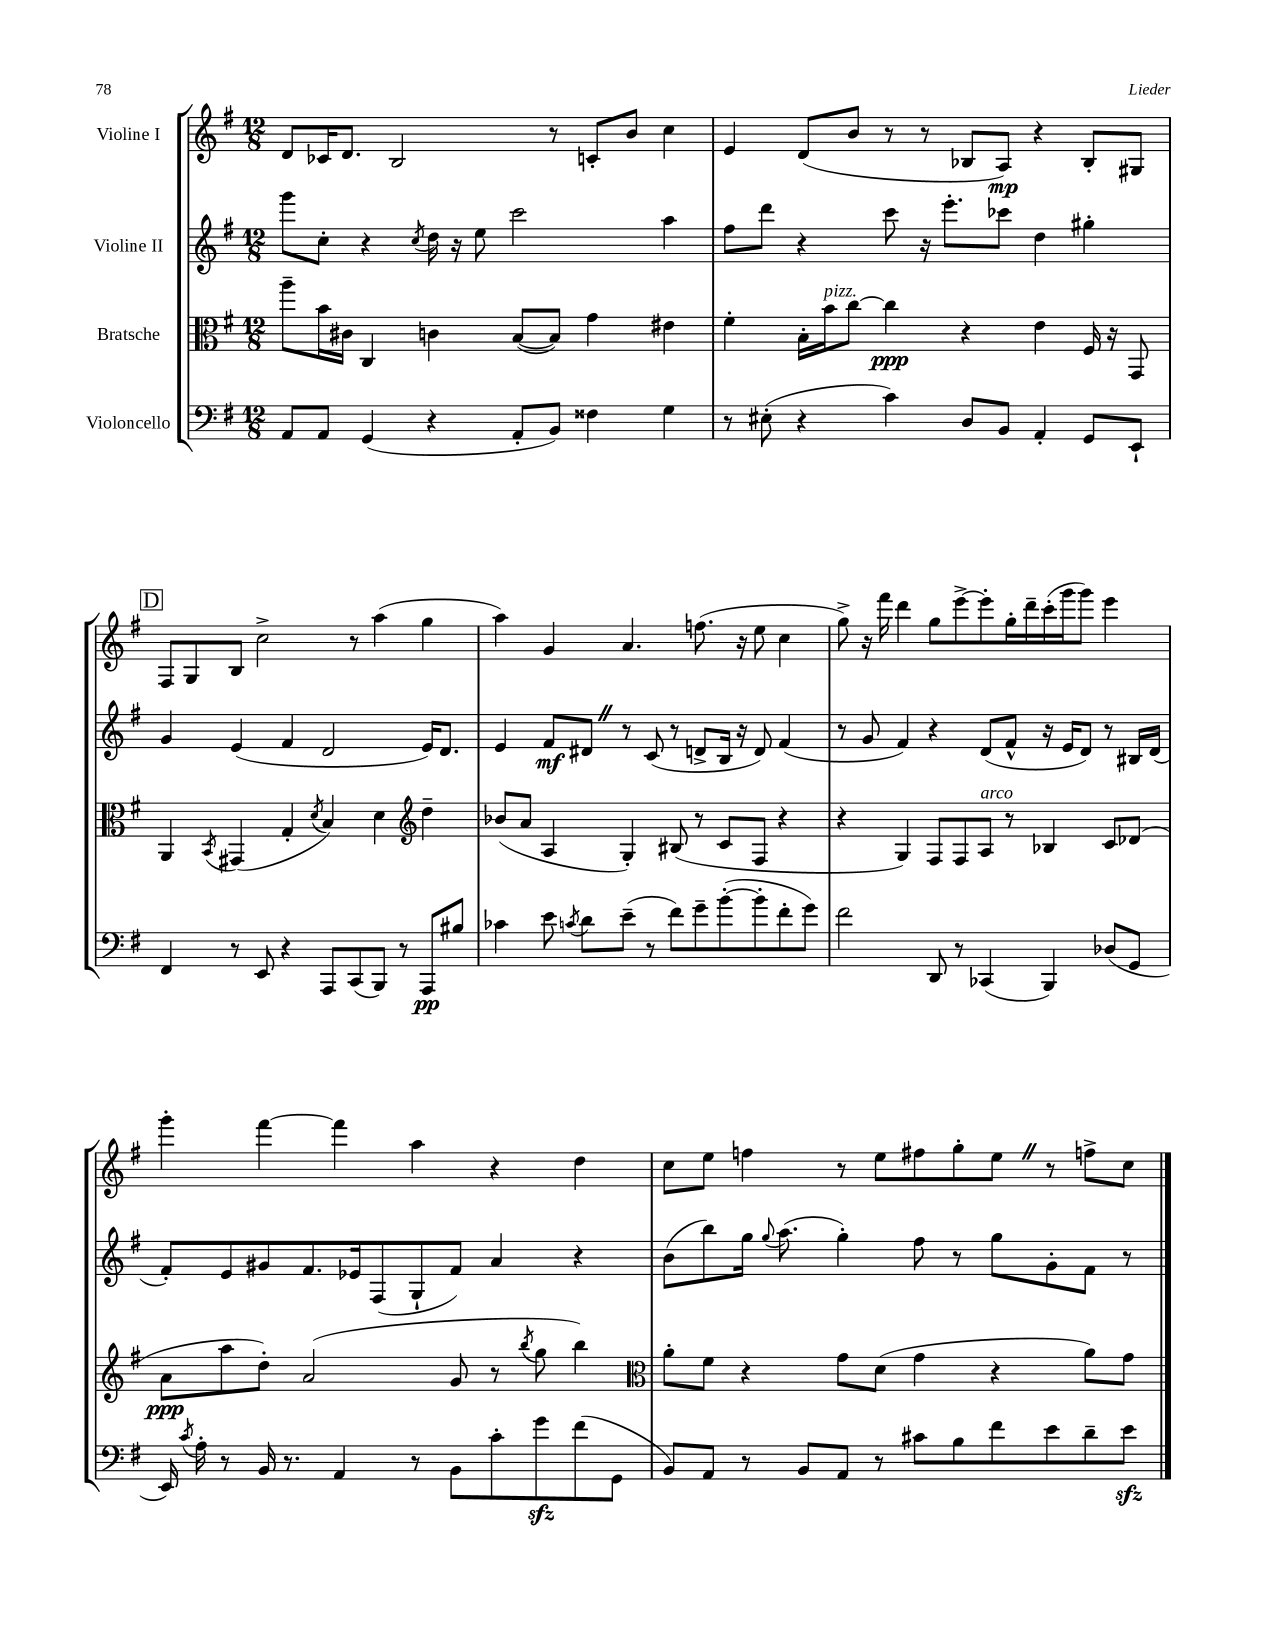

**kern	**dynam	**kern	**dynam	**kern	**dynam	**kern	**dynam
*part4	*part4	*part3	*part3	*part2	*part2	*part1	*part1
*staff4	*staff4	*staff3	*staff3	*staff2	*staff2	*staff1	*staff1
*I"Violoncello	*	*I"Bratsche	*	*I"Violine II	*	*I"Violine I	*
*clefF4	*	*clefC3	*	*clefG2	*	*clefG2	*
*k[f#]	*	*k[f#]	*	*k[f#]	*	*k[f#]	*
*M12/8	*	*M12/8	*	*M12/8	*	*M12/8	*
=124	=124	=124	=124	=124	=124	=124	=124
8AA/L	.	8aa~\L	.	8ggg\L	.	8d/L	.
8AA/J	.	16b\L	.	8cc'\J	.	16c-X/K	.
.	.	16c#X\JJ	.	.	.	8.d/J	.
(4GG/	.	4C/	.	4r	.	.	.
.	.	.	.	.	.	2B/	.
.	.	.	.	8qcc/	.	.	.
4r	.	4cn\	.	16dd\	.	.	.
.	.	.	.	16r	.	.	.
.	.	.	.	8ee\	.	.	.
8AA'/L	.	([8B/L	.	2ccc\	.	.	.
8BB/J)	.	8B/J])	.	.	.	8r	.
4F##X\	.	4g\	.	.	.	8cn'/L	.
.	.	.	.	.	.	8b/J	.
4G\	.	4e#X\	.	4aa\	.	4cc\	.
=125	=125	=125	=125	=125	=125	=125	=125
8r	.	4f#'\	.	8ff#\L	.	4e/	.
(8E#X'\	.	.	.	8ddd\J	.	.	.
4r	.	16B'\LL	.	4r	.	(8d/L	.
!	!	!LO:TX:a:i:t=pizz.	!	!	!	!	!
.	.	16b\J	.	.	.	.	.
.	.	[8cc\J	.	.	.	8b/J	.
4c\)	.	4cc\]	ppp	8ccc\	.	8r	.
.	.	.	.	16r	.	8r	.
.	.	.	.	8.eee'\L	.	.	.
8D/L	.	4r	.	.	.	8B-X/L	.
8BB/J	.	.	.	8ccc-X\J	.	8A/J)	mp
4AA'/	.	4e\	.	4dd\	.	4r	.
8GG/L	.	16F#/	.	4gg#X'\	.	8B-'/L	.
.	.	16r	.	.	.	.	.
8EE`/J	.	8GG/	.	.	.	8G#X/J	.
!!LO:LB:g=z
!!LO:REH:place=s1:t=D
=126	=126	=126	=126	=126	=126	=126	=126
4FF#/	.	4AA/	.	4g/	.	8F#/L	.
.	.	.	.	.	.	8G/	.
.	.	8qBB/	.	.	.	.	.
8r	.	(4GG#X/	.	(4e/	.	8B/J	.
8EE/	.	.	.	.	.	2cc^\	.
4r	.	4G'/	.	4f#/	.	.	.
.	.	8qd/	.	.	.	.	.
8AAA/L	.	4B/)	.	2d/	.	.	.
(8CC/	.	.	.	.	.	8r	.
8BBB/J)	.	4d\	.	.	.	(4aa\	.
8r	.	.	.	.	.	.	.
*	*	*clefG2	*	*	*	*	*
8AAA/L	pp	4dd~\	.	16e/KL)	.	4gg\	.
.	.	.	.	8.d/J	.	.	.
8B#X/J	.	.	.	.	.	.	.
=127	=127	=127	=127	=127	=127	=127	=127
4c-X\	.	(8b-X/L	.	4e/	.	4aa\)	.
.	.	8a/J	.	.	.	.	.
8e\	.	4A/	.	8f#/L	mf	4g/	.
8qcn/	.	.	.	.	.	.	.
8d\L	.	.	.	8d#XZ/J	.	.	.
(8e~\J	.	4G'/)	.	8r	.	4.a/	.
8r	.	.	.	(8c/	.	.	.
8f#\L)	.	(8B#X/	.	8r	.	.	.
8g~\	.	8r	.	8dn^/L	.	(8.ffn\	.
([8b'\	.	8c/L	.	16B/Jk	.	.	.
.	.	.	.	16r	.	16r	.
8b'\]	.	8F#/J	.	8d/)	.	8ee\	.
8f#'\	.	4r	.	(4f#/	.	4cc\	.
8g\J)	.	.	.	.	.	.	.
=128	=128	=128	=128	=128	=128	=128	=128
2f#\	.	4r	.	8r	.	8gg^\)	.
.	.	.	.	8g/	.	16r	.
.	.	.	.	.	.	16fff#\	.
.	.	4G/)	.	4f#/)	.	4ddd\	.
8DD/	.	8F#/L	.	4r	.	8gg\L	.
8r	.	8F#/	.	.	.	[8eee^\	.
!	!	!LO:TX:a:i:t=arco	!	!	!	!	!
(4CC-X/	.	8A/J	.	(8d/L	.	8eee'\]	.
.	.	8r	.	8f#^^/J	.	16gg'\L	.
.	.	.	.	.	.	16ddd~\	.
4BBB/)	.	4B-X/	.	16r	.	(16ccc'\	.
.	.	.	.	16e/KL	.	16ggg\J	.
.	.	.	.	8d/J)	.	8ggg\J)	.
(8D-X/L	.	8c/L	.	8r	.	4eee\	.
8GG/J	.	(8d-X/J	.	16B#X/LL	.	.	.
.	.	.	.	(16d/JJ	.	.	.
!!LO:LB:g=z
=129	=129	=129	=129	=129	=129	=129	=129
16EE/)	.	8a\L	ppp	8f#'/L)	.	4ggg'\	.
8qc/	.	.	.	.	.	.	.
16A'\	.	.	.	.	.	.	.
8r	.	8aa\	.	8e/	.	.	.
16BB/	.	8dd'\J)	.	8g#X/	.	[4fff#\	.
8.r	.	.	.	.	.	.	.
.	.	(2a/	.	8.f#/	.	.	.
4AA/	.	.	.	.	.	4fff#\]	.
.	.	.	.	16e-X/k	.	.	.
.	.	.	.	(8F#/	.	.	.
8r	.	.	.	8G`/	.	4aa\	.
8BB\L	.	8g/	.	8f#/J)	.	.	.
8c'\	.	8r	.	4a/	.	4r	.
.	.	8qbb/	.	.	.	.	.
8gzz\	.	8gg\	.	.	.	.	.
(8f#\	.	4bb\)	.	4r	.	4dd\	.
8GG\J	.	.	.	.	.	.	.
=130	=130	=130	=130	=130	=130	=130	=130
*	*	*clefC3	*	*	*	*	*
8BB/L)	.	8a'\L	.	(8b\L	.	8cc\L	.
8AA/J	.	8f#\J	.	8bb\)	.	8ee\J	.
8r	.	4r	.	16gg\Jk	.	4ffn\	.
.	.	.	.	8qqgg/	.	.	.
.	.	.	.	(8.aa\	.	.	.
8BB/L	.	.	.	.	.	.	.
8AA/J	.	8g\L	.	4gg'\)	.	8r	.
8r	.	(8d\J	.	.	.	8ee\L	.
8c#X\L	.	4g\	.	8ff#\	.	8ff#X\	.
8B\	.	.	.	8r	.	8gg'\	.
8f#\	.	4r	.	8gg\L	.	8eeZ\J	.
8e\	.	.	.	8g'\	.	8r	.
8d~\	.	8a\L)	.	8f#\J	.	8ffn^\L	.
8ezz\J	.	8g\J	.	8r	.	8cc\J	.
==	==	==	==	==	==	==	==
*-	*-	*-	*-	*-	*-	*-	*-
